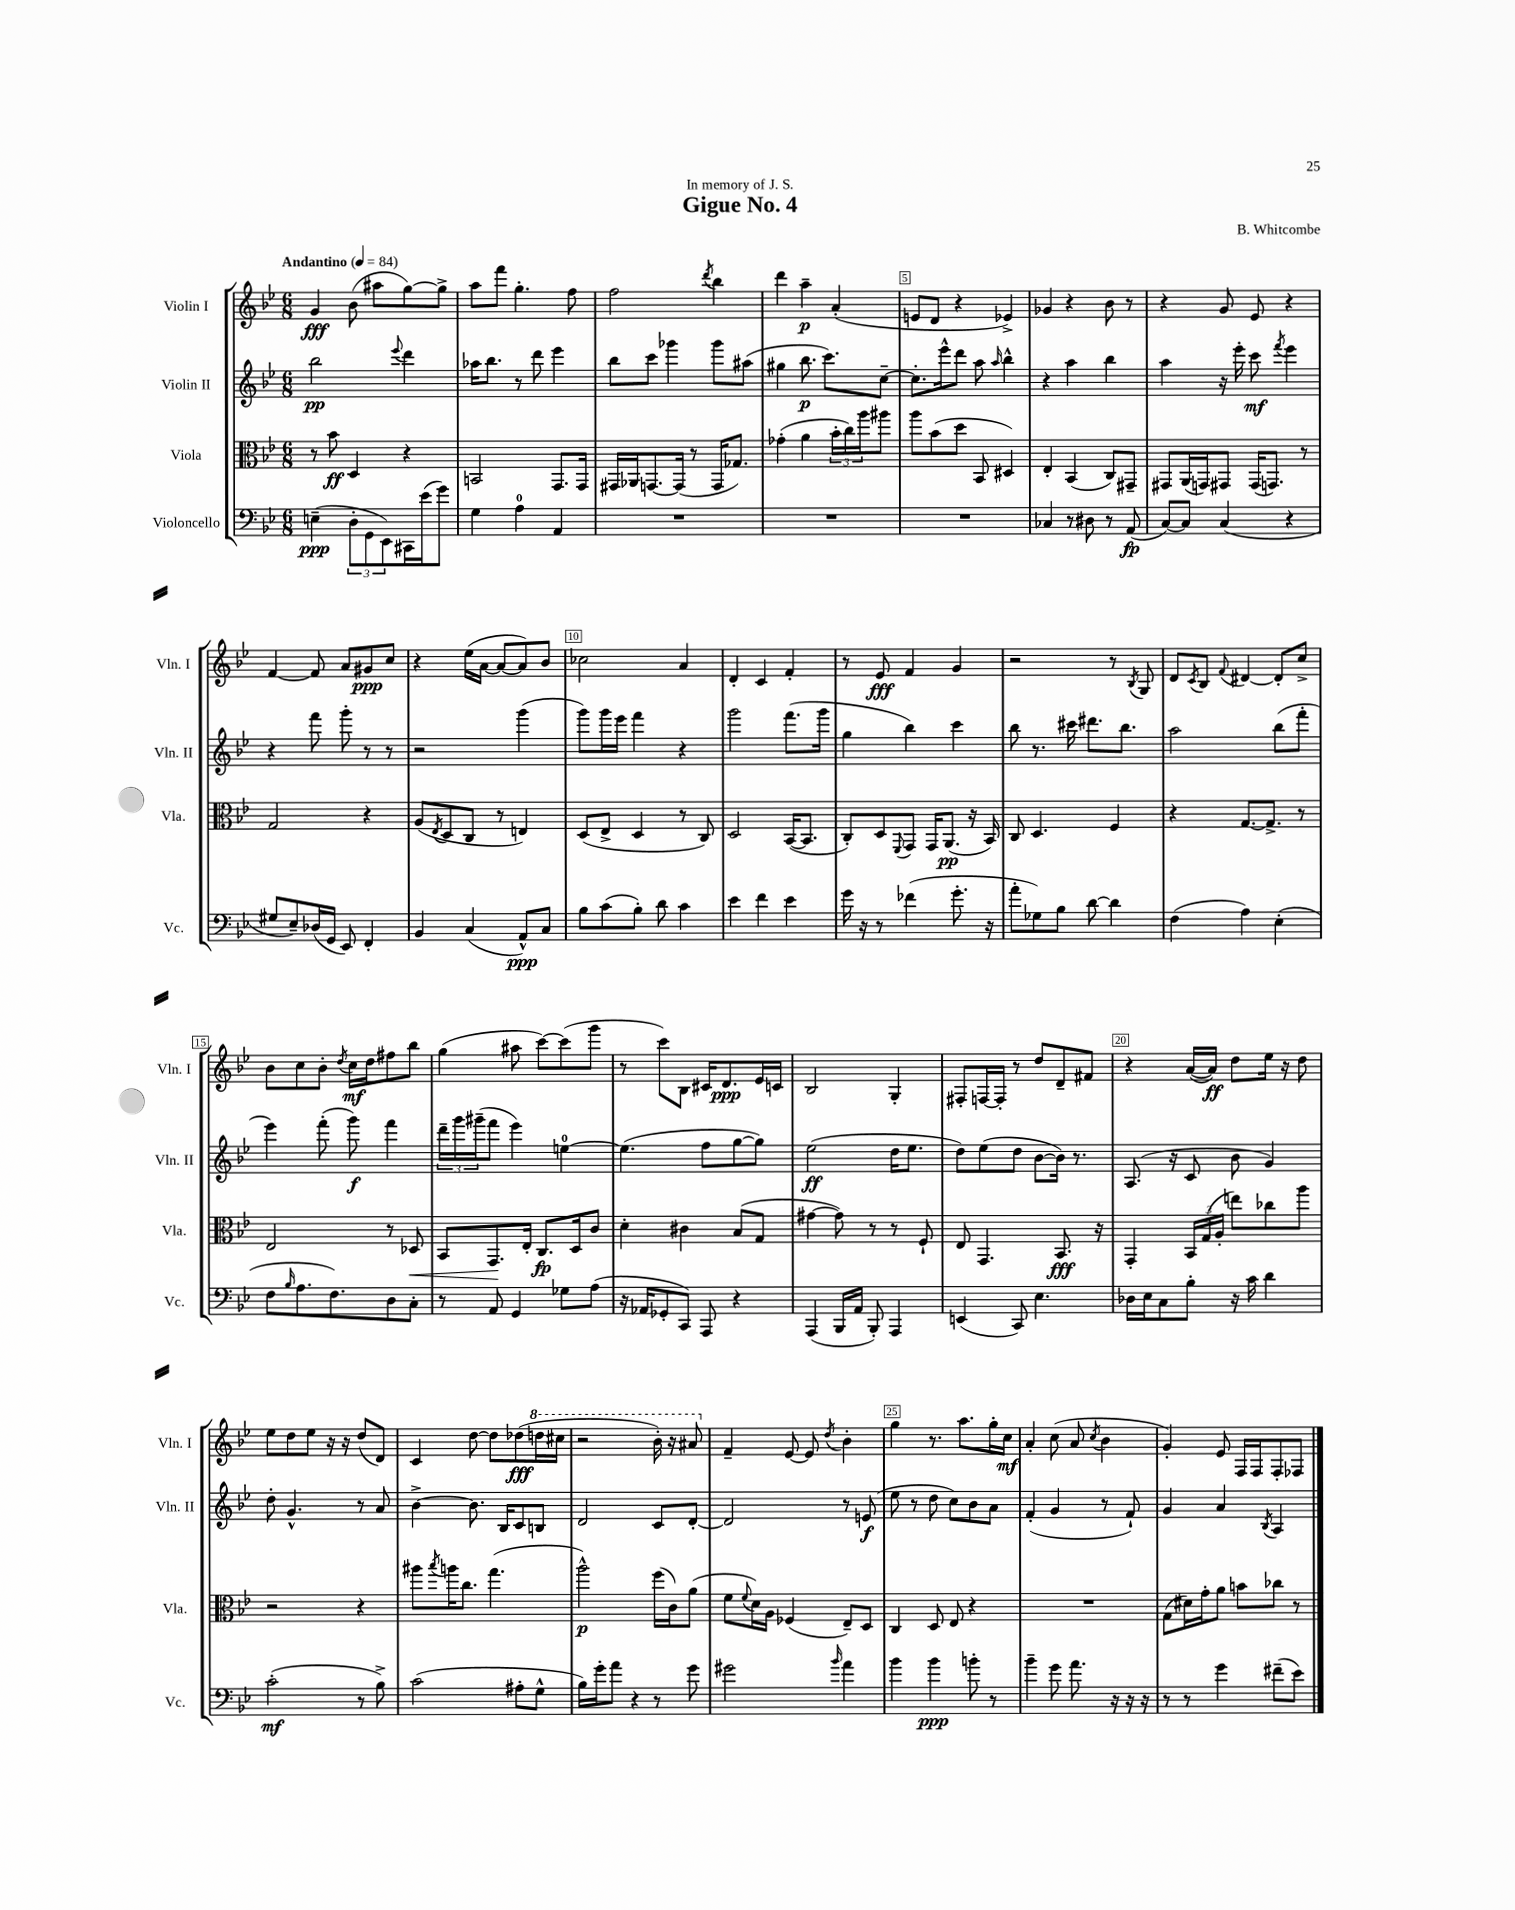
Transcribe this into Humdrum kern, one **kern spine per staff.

**kern	**kern	**kern	**kern
*staff4	*staff3	*staff2	*staff1
*clefF4	*clefC3	*clefG2	*clefG2
*k[b-e-]	*k[b-e-]	*k[b-e-]	*k[b-e-]
*M6/8	*M6/8	*M6/8	*M6/8
*MM84	*MM84	*MM84	*MM84
(4E~	8r	2bb-	4g
.	8b-	.	.
12D'	4D	.	(8b-
12GG	.	.	.
.	.	.	8aa#
12EE-)	.	.	.
.	.	8qqeee-	.
16CC#	4r	4ddd	[8gg)
(16e-	.	.	.
8g)	.	.	8gg^]
=	=	=	=
4G	2BB	16aa-	8aa
.	.	8.bb-	.
.	.	.	8fff
4A	.	8r	4.gg'
.	.	8ddd	.
4AA	8.GG	4eee-	.
.	.	.	8ff
.	16GG	.	.
=	=	=	=
2.r	16GG#	8bb-	2ff
.	16AA-	.	.
.	[8.GG	8ccc	.
.	.	4ggg-	.
.	(16GG]	.	.
.	8r	.	.
.	.	.	8qddd
.	16GG	8ggg-	4bb-
.	8.G-)	.	.
.	.	(8aa#	.
=	=	=	=
2.r	(4g-'	4gg#	4ddd
.	4a	8.bb-	4aa~
.	.	8.ccc)	.
.	24b-'	.	(4a'
.	24cc)	.	.
.	24aa	.	.
.	8aa#	[8cc~	.
=	=	=	=
2.r	8aa	8.cc']	8e
.	(8b-	.	8d
.	.	16eee-^^	.
.	8dd	8ddd	4r
.	8BB-	8aa	.
.	.	16qqaa	.
.	4D#)	4bb-^^	4e-^)
=	=	=	=
4C-	4E-'	4r	4g-
8r	(4BB-	4aa	4r
8D#	.	.	.
8r	8C)	4bb-	8b-
(8AA	8GG#~	.	8r
=	=	=	=
[8C)	8GG#	4aa	4r
8C]	(16AA	.	.
.	16GG)	.	.
(4C	8GG#	16r	8g
.	.	16eee-'	.
.	(16GG#	8ccc	8e-
.	8.GG)	.	.
.	.	8qfff	.
4r	.	4eee-	4r
.	8r	.	.
=	=	=	=
8G#	2G	4r	[4f
8E-~)	.	.	.
(16D-	.	8fff	8f]
16GG	.	.	.
8EE-)	.	8ggg'	8a
4FF'	4r	8r	8g#
.	.	8r	8cc
=	=	=	=
4BB-	(8A	2r	4r
.	8qE-	.	.
.	8D	.	.
(4C	8C	.	(16ee-
.	.	.	[16a
.	8r	.	8a_
8AA^^)	4E)	(4ggg	8a])
8C	.	.	8b-
=	=	=	=
8B-	(8D	8ggg)	2cc-
(8c	8E-^	16ggg	.
.	.	16eee-	.
8B-')	4D	4fff	.
8d	.	.	.
4c	8r	4r	4a
.	8C)	.	.
=	=	=	=
4e-	2D	2ggg	4d'
4f	.	.	4c
4e-	([16BB-	(8.fff	4f'
.	8.BB-]	.	.
.	.	16ggg	.
=	=	=	=
16g	8C')	4gg	8r
16r	.	.	.
8r	8D	.	8e-
.	8qqFF	.	.
(4f-	8GG	4bb-)	4f
.	16GG	.	.
.	(8.AA	.	.
8.g'	.	4ccc	4g
.	16r	.	.
16r	16BB-)	.	.
=	=	=	=
8a'	8C	8bb-	2r
8G-)	4.D	8.r	.
8B-	.	.	.
.	.	16ccc#	.
[8d	.	8.ddd#	.
4d]	4F	.	8r
.	.	8.bb-	.
.	.	.	8qB-
.	.	.	8G
=	=	=	=
(4F	4r	2aa	8d
.	.	.	8qc
.	.	.	8B-
.	.	.	8qqf
4A)	[8.G	.	[4d#
.	8.G^]	.	.
(4E-'	.	(8bb-	8d#']
.	8r	8fff'	8cc^
=	=	=	=
8F	2E-	4eee-)	8b-
16qqB-	.	.	.
8.A	.	.	8cc
.	.	(8fff'	8b-'
8.F)	.	.	.
.	.	.	8qdd
.	.	8ggg)	16cc
.	.	.	16dd
8D	8r	4fff	8ff#
8C'	8D-	.	8bb-
=	=	=	=
8r	8BB-	24ddd~	(4gg
.	.	24ggg	.
.	.	(24ggg#~	.
8AA	8.GG	8fff	.
4GG	.	4eee-)	8aa#
.	16E-'	.	.
.	8.C	.	[8ccc)
8G-	.	[4ee	(8ccc]
.	16D	.	.
(8A	8c	.	8ggg
=	=	=	=
16r	4d'	(4.ee]	8r
16AA-	.	.	.
8GG-'	.	.	8ccc)
8CC)	4c#	.	8B-
8AAA	.	8ff	16c#
.	.	.	8.d
4r	(8B-	[8gg	.
.	8G	8gg])	16e-
.	.	.	16c
=	=	=	=
(4AAA	[4g#	(2ee-	2B-
16BBB-	8g#])	.	.
16AA	.	.	.
8BBB-')	8r	.	.
4AAA	8r	16dd	4G'
.	.	8.ee-	.
.	8F`	.	.
=	=	=	=
(4EE	8E-	8dd)	8F#'
.	4.GG	(8ee-	[16F
.	.	.	16F']
8CC)	.	8dd	8r
4.E-	.	[8b-	8dd
.	8.BB-	16b-])	8d~
.	.	8.r	.
.	.	.	8f#
.	16r	.	.
=	=	=	=
16D-	4GG'	(8.A	4r
16E-	.	.	.
8C	.	.	.
.	.	16r	.
8B-'	24BB-	8c	([16a
.	(24G	.	.
.	.	.	16a])
.	24A'	.	.
16r	8ee)	8b-	8dd
16c	.	.	.
4d	8cc-	4g)	16ee-
.	.	.	16r
.	8aa	.	8dd
=	=	=	=
(2c'	2r	8dd'	8ee-
.	.	4.g^^	8dd
.	.	.	8ee-
.	.	.	16r
.	.	.	16r
8r	4r	8r	(8dd
8B-^)	.	8a	8d)
=	=	=	=
(2c	8aa#	[4b-^	4c
.	8qbb-	.	.
.	16aa	.	.
.	8.cc	.	.
.	.	8.b-]	[8dd
.	(4.gg	.	8dd]
.	.	16B-	.
8A#'	.	8c	(8dd-
8G^^	.	8B	16ddd
.	.	.	16ccc#
=	=	=	=
16B-)	2aa^^)	2d	2r
16g'	.	.	.
8a	.	.	.
4r	.	.	.
8r	(16ff	8c	16bb-')
.	16c)	.	16r
8g	(8a	[8d'	8aa#
=	=	=	=
2g#	8f	2d]	4f~
.	8qqf	.	.
.	16d)	.	.
.	16A	.	.
.	(4F-	.	[8e-
.	.	.	8e-]
16qqb-	.	.	8qdd
4a	8E-~)	8r	4b-'
.	8D	(8e	.
=	=	=	=
4b-	4C	8ee-	4gg
.	.	8r	.
4b-	8D	8dd	8.r
.	8E-	8cc)	.
.	.	.	8.aa
8b'	4r	8b-	.
8r	.	8a	16gg'
.	.	.	16cc
=	=	=	=
4b-~	2.r	(4f'	4a'
8g	.	4g	(8cc
8.a	.	.	8a
.	.	.	8qcc
.	.	8r	4b-
16r	.	.	.
16r	.	8f`)	.
16r	.	.	.
=	=	=	=
8r	(8G	4g	4g')
8r	16d#)	.	.
.	16g'	.	.
4g	8a	4a	8e-
.	8b	.	16F
.	.	.	16F
.	.	8qB-	.
(8f#~	8cc-	4A	8F'
8e-)	8r	.	8F-
==	==	==	==
*-	*-	*-	*-
